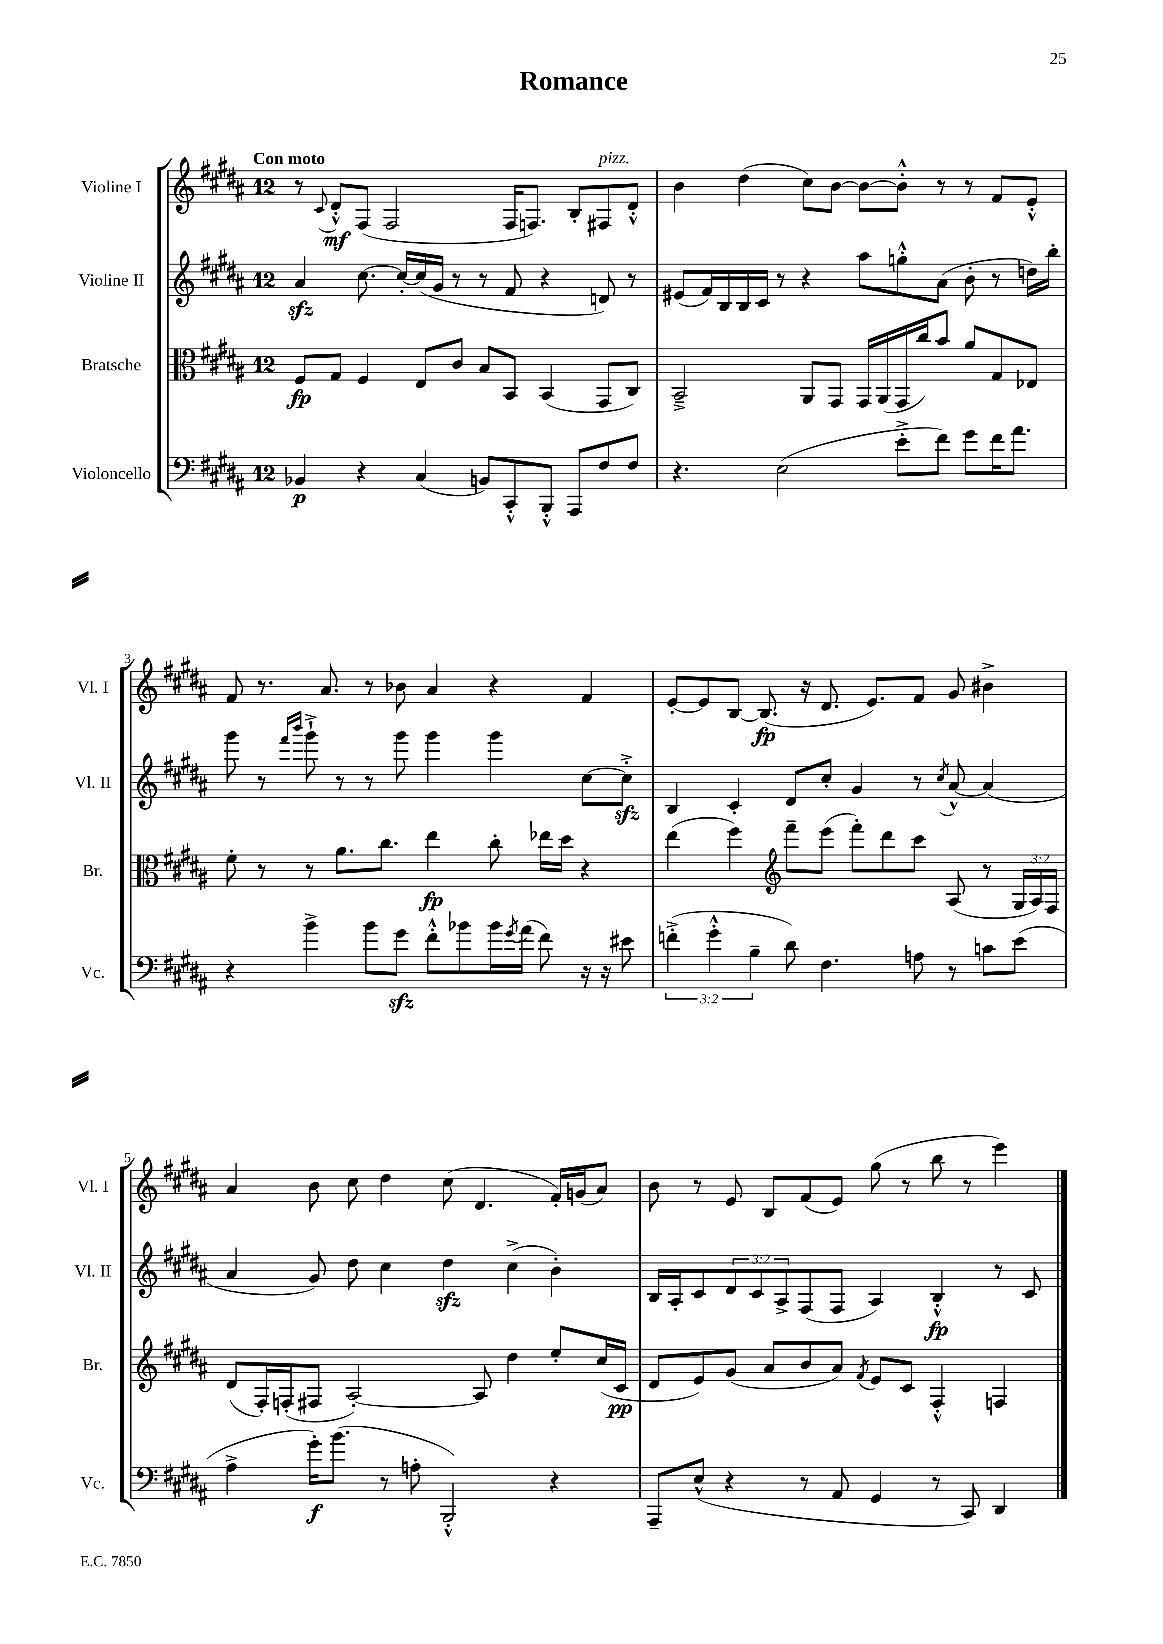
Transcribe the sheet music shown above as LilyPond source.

\header { title = "Romance" }
<<
\new StaffGroup <<
\new Staff = "s0" \with { instrumentName = "Violine I" shortInstrumentName = "Vl. I" } {
    \clef treble \key b \major \once \override Staff.TimeSignature.style = #'single-digit \time 12/8 \tempo "Con moto"
    r8 \appoggiatura { cis'8 } dis'8-.-^\mf fis8( fis2 fis16 f8.) b8-. fis8^\markup { \italic "pizz." } dis'8-.-^ |
    b'4 dis''4( cis''8) b'8~ b'8~ b'8-.-^ r8 r8 fis'8 e'8-.-^ |
    fis'8 r8. ais'8. r8 bes'8 ais'4 r4 fis'4 |
    e'8~-. e'8 b8~ b8.\fp( r16 dis'8. e'8.) fis'8 gis'8 bis'4-> |
    ais'4 b'8 cis''8 dis''4 cis''8( dis'4. fis'16-.) g'16( ais'8) |
    b'8 r8 e'8 b8 fis'8( e'8) gis''8( r8 b''8 r8 e'''4) \bar "|." |
}
\new Staff = "s1" \with { instrumentName = "Violine II" shortInstrumentName = "Vl. II" } {
    \clef treble \key b \major \once \override Staff.TimeSignature.style = #'single-digit \time 12/8 \override Staff.TupletNumber.text = #tuplet-number::calc-fraction-text
    ais'4\sfz cis''8.~ cis''16~-. cis''16( gis'16 r8 r8 fis'8 r4 d'8) r8 |
    eis'8( fis'16) b16 b16 cis'16 r8 r4 ais''8 g''8-.-^ ais'8( b'8-. r8 d''16) b''16-. |
    gis'''8 r8 \grace { fis'''16 b'''16 } gis'''8-!-> r8 r8 gis'''8 gis'''4 gis'''4 cis''8~ cis''8-.->\sfz |
    b4 cis'4-. dis'8 cis''8-. gis'4 r8 \acciaccatura { cis''8 } ais'8~-^ ais'4( |
    ais'4 gis'8) dis''8 cis''4 dis''4\sfz cis''4->( b'4-.) |
    b16 ais16-. cis'8 \tuplet 3/2 { dis'8 cis'8 ais8-> } fis8( fis8 ais4) b4-.-^\fp r8 cis'8 \bar "|." |
}
\new Staff = "s2" \with { instrumentName = "Bratsche" shortInstrumentName = "Br." } {
    \clef alto \key b \major \once \override Staff.TimeSignature.style = #'single-digit \time 12/8 \override Staff.TupletNumber.text = #tuplet-number::calc-fraction-text
    fis8\fp gis8 fis4 e8 cis'8 b8 b,8 b,4( gis,8 cis8) |
    b,2---> ais,8 gis,8 gis,16 ais,16( gis,16 cis''16) b'8 ais'8 gis8 ees8 |
    fis'8-. r8 r8 ais'8. cis''8. e''4\fp cis''8-. ees''16 dis''16 r4 |
    e''4( fis''4) \clef treble fis'''8-- e'''8( fis'''8-.) dis'''8 cis'''8 ais8( r8 \tuplet 3/2 { gis16 ais16) fis16 } |
    dis'8( fis16-.) f16-.( fis8 ais2~-.) ais8 dis''4 e''8-. cis''16( cis'16\pp |
    dis'8 e'8) gis'8( ais'8 b'8 ais'8) \acciaccatura { fis'8 } e'8 cis'8 fis4-.-^ f4 \bar "|." |
}
\new Staff = "s3" \with { instrumentName = "Violoncello" shortInstrumentName = "Vc." } {
    \clef bass \key b \major \once \override Staff.TimeSignature.style = #'single-digit \time 12/8 \override Staff.TupletNumber.text = #tuplet-number::calc-fraction-text
    bes,4\p r4 cis4( b,8) cis,8-.-^ b,,8-.-^ ais,,8 fis8 fis8 |
    r4. e2( e'8-.-> fis'8) gis'8 fis'16 ais'8. |
    r4 b'4-> b'8 gis'8\sfz fis'8-.-^ bes'8 bes'16 \acciaccatura { gis'8 } ais'16( fis'8) r16 r16 eis'8 |
    \tuplet 3/2 { f'4-.->( gis'4-.-^ b4-- } dis'8) fis4. a8 r8 c'8 e'8( |
    ais4-> gis'16-.\f) b'8.( r8 a8-. b,,2-.-^) r4 |
    ais,,8-- e8-^( r4 r8 ais,8 gis,4 r8 cis,8) dis,4 \bar "|." |
}
>>
>>
